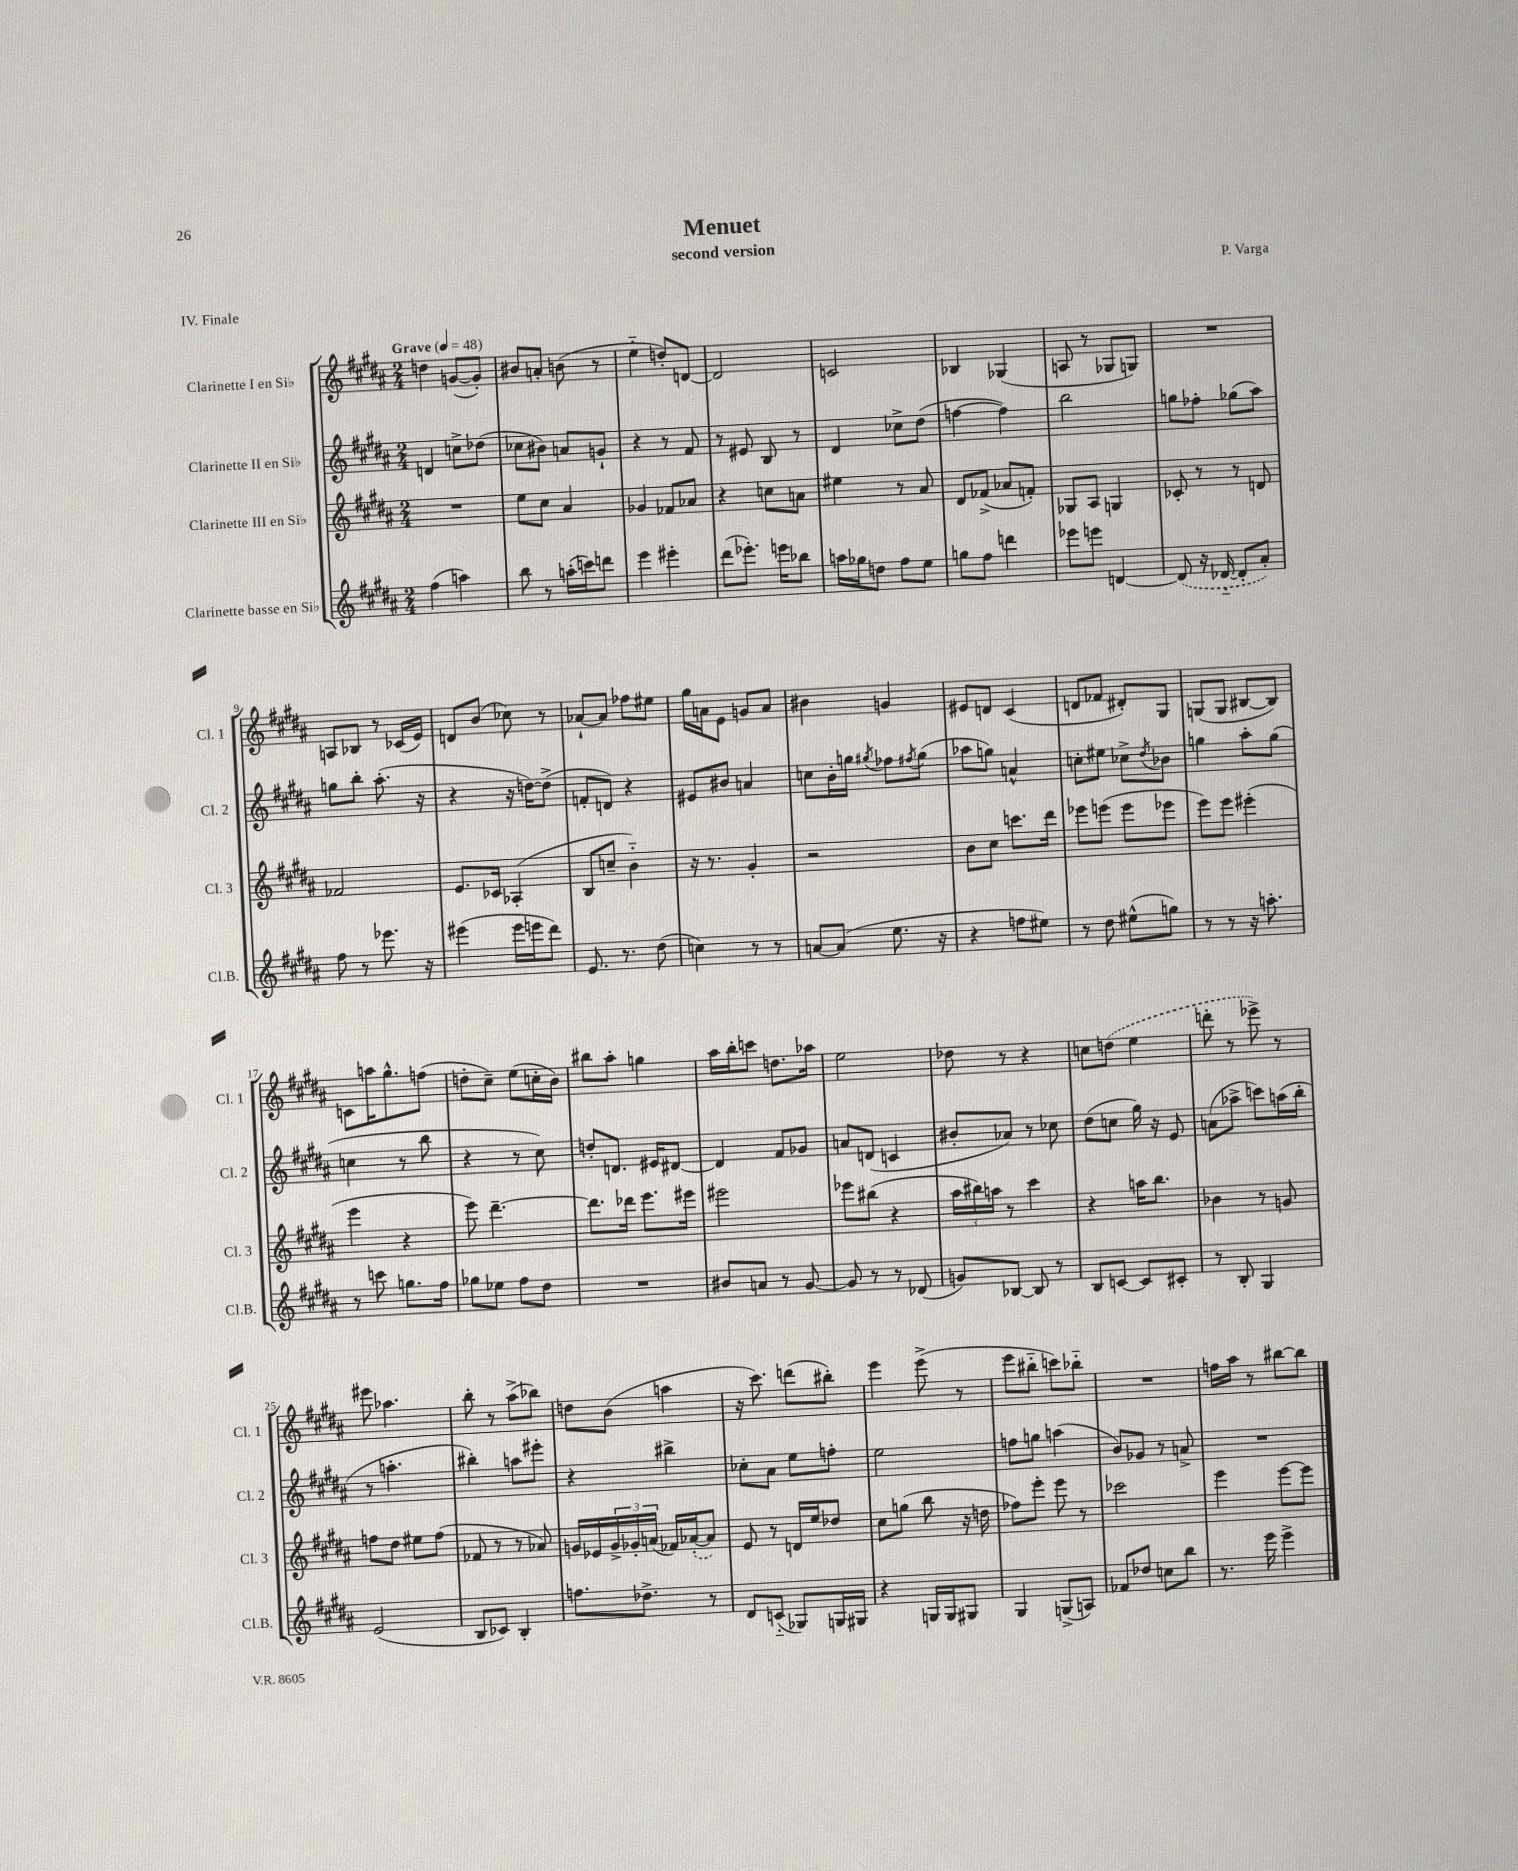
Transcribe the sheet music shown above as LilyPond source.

\header { title = "Menuet" composer = "P. Varga" subtitle = "second version" piece = "IV. Finale" }
<<
\new StaffGroup <<
\new Staff = "s0" \with { instrumentName = "Clarinette I en Sib" shortInstrumentName = "Cl. 1" } {
    \clef treble \key b \major \numericTimeSignature \time 2/4 \tempo "Grave" 4 = 48
    d''4 g'8~( g'8-.) |
    bis'8 a'8-. b'8( r8 |
    e''4-_ d''8-.) d'8~ |
    d'2 |
    c'2 |
    bes4 ges4( |
    a8 r8 ges8 g8) |
    R2 |
    a8 bes8 r8 ces'16( e'16) |
    d'8 b'8( ces''8) r8 |
    aes'8~-! aes'8 fes''8 eis''8 |
    gis''16 a'16 e'8 g'8 a'8 |
    bis'4 g'4 |
    eis'8 d'8 cis'4( |
    d'8 fes'8 dis'8-.) gis8 |
    g8( g8 bis8~ bis8) |
    c'8 a''16 gis''8.-^ f''8( |
    d''8-. cis''8--) e''8( c''16-. b'16) |
    bis''8 ais''8-. g''4 |
    ais''16 b''16-. c'''8 d''8. aes''16 |
    e''2 |
    des''8 r8 r4 |
    c''8 \once \slurDashed d''8( e''4 |
    d'''8-. r8 ees'''8->) r8 |
    eis'''8 aes''4. |
    b''8-. r8 ais''8->( bes''8) |
    d''8 b'8( a''4 |
    r16 cis'''8.) d'''8( bis''8-.) |
    e'''4 e'''8->( r8 |
    e'''8 bis''8-_ c'''8) bes''8-_ |
    R2 |
    f''16 ais''16 r8 bis''8~ bis''8 \bar "|." |
}
\new Staff = "s1" \with { instrumentName = "Clarinette II en Sib" shortInstrumentName = "Cl. 2" } {
    \clef treble \key b \major \numericTimeSignature \time 2/4
    d'4 c''8-> des''8( |
    ces''8 bis'8) a'8 g'8-! |
    r4 r8 fis'8 |
    r8 eis'8 b8 r8 |
    dis'4 ces''8-> dis''8( |
    f''4~ f''4) |
    b''2 |
    g''8 fes''8-. ges''8( ais''8) |
    g''8 b''8-. ais''8.-.( r16 |
    r4 r16 d''16~) d''8->( |
    f'8-. d'8) r4 |
    eis'8 bis'8 a'4 |
    c''8 b'16-. g''16 \acciaccatura { gis''8 } fes''8 \acciaccatura { fis''8 } gis''8( |
    aes''8 g''8) a'4-^ |
    c''8-. eis''8 ces''8-> \acciaccatura { dis''8 } bes'8 |
    g''4 ais''8-. g''8( |
    c''4 r8 b''8 |
    r4 r8 cis''8) |
    d''8-. d'8. eis'16 dis'8~ |
    dis'4 fis'8 ges'8 |
    a'8 d'8( c'4 |
    bis'8-. aes'8) r8 ces''8 |
    dis''8( c''8 gis''16) r16 e'8 |
    a'8( aes''8-> c'''8) a''16( b''16-. |
    r8 a''4.-. |
    bis''4-.) a''8 eis'''8-. |
    r4 bis''4-> |
    ces''8-. ais'8 e''8 f''8-. |
    e''2 |
    f''8 g''8 a''4( |
    b'8) ges'8 r8 a'8-> |
    R2 \bar "|." |
}
\new Staff = "s2" \with { instrumentName = "Clarinette III en Sib" shortInstrumentName = "Cl. 3" } {
    \clef treble \key b \major \numericTimeSignature \time 2/4
    R2 |
    e''8 cis''8 ais'4 |
    ges'4 fes'8 aes'8 |
    r4 c''8 a'8 |
    eis''4 r8 ais'8 |
    dis'8 fes'8->( aes'8 f'8-.) |
    ges8 ais8 g4 |
    ces'8-. r8 r8 d'8 |
    fes'2 |
    e'8. ces'16 aes4-.( |
    b8 c''8-- b'4-_) |
    r16 r8. gis'4-. |
    r2 |
    b'8 cis''8 c'''8. dis'''16 |
    ees'''8 e'''8( e'''8 ees'''8 |
    e'''8) e'''8 eis'''4-.( |
    e'''4 r4 |
    e'''8) dis'''4.~-- |
    dis'''8. des'''16 e'''8. eis'''16 |
    eis'''2 |
    ees'''8 bis''8( r4 |
    \tuplet 3/2 { ais''16 bis''16) a''16 } r8 cis'''4 |
    r4 a''16 b''8. |
    bes'4 r8 g'8 |
    f''8 dis''8 eis''8 f''8( |
    fes'8 r8 r8 aes'8) |
    g'16 ees'16 \tuplet 3/2 { g'16-> ges'16-. a'16( } fes'16) \once \slurDashed aes'16~-.( aes'8) |
    e'8 r8 d'16 e''16 des''8 |
    cis''8 g''8( b''8 r16 d''16 |
    fes''8) e'''8-. e'''8 r8 |
    ces'''2 |
    e'''4 e'''8~ e'''8 \bar "|." |
}
\new Staff = "s3" \with { instrumentName = "Clarinette basse en Sib" shortInstrumentName = "Cl.B." } {
    \clef treble \key b \major \numericTimeSignature \time 2/4
    fis''4( a''4) |
    b''8 r8 a''16-.( c'''16) d'''8 |
    e'''4 eis'''4-. |
    dis'''8( ees'''8.-.) e'''16 bes''8 |
    a''16 ges''16 d''8 fis''8 e''8 |
    g''8 fis''8 d'''4 |
    ees'''8 e'''8 d'4~ |
    \once \slurDashed d'8( r16 des'16~-_ des'8-. ais'8-.) |
    fis''8 r8 ees'''8. r16 |
    eis'''4( eis'''16 e'''16 dis'''8) |
    e'8. r8. dis''8( |
    c''4) r8 r8 |
    a'8~ a'8( e''8. r16 |
    r4 f''8 eis''8) |
    r8 dis''8 eis''8-^( g''8) |
    r8 r8 r16 a''8.-. |
    r8 c'''8 g''8. fis''16 |
    ges''8 ees''8 fis''8 dis''8 |
    R2 |
    bis'8 a'8 r8 gis'8~ |
    gis'8 r8 r8 des'8( |
    g'8) bes8~ bes8 r8 |
    b8 c'8~ c'8 cis'8-. |
    r8 b8-. gis4 |
    e'2( |
    b8 ces'8) b4-. |
    f''8. des''8.-> r8 |
    dis'8 c'8-_( ges8) g16 gis16 |
    r4 g16 g16 gis8 |
    gis4 g8->( a8) |
    fes'8 des''8 c''8 b''8 |
    r8. e'''16 e'''4-> \bar "|." |
}
>>
>>
